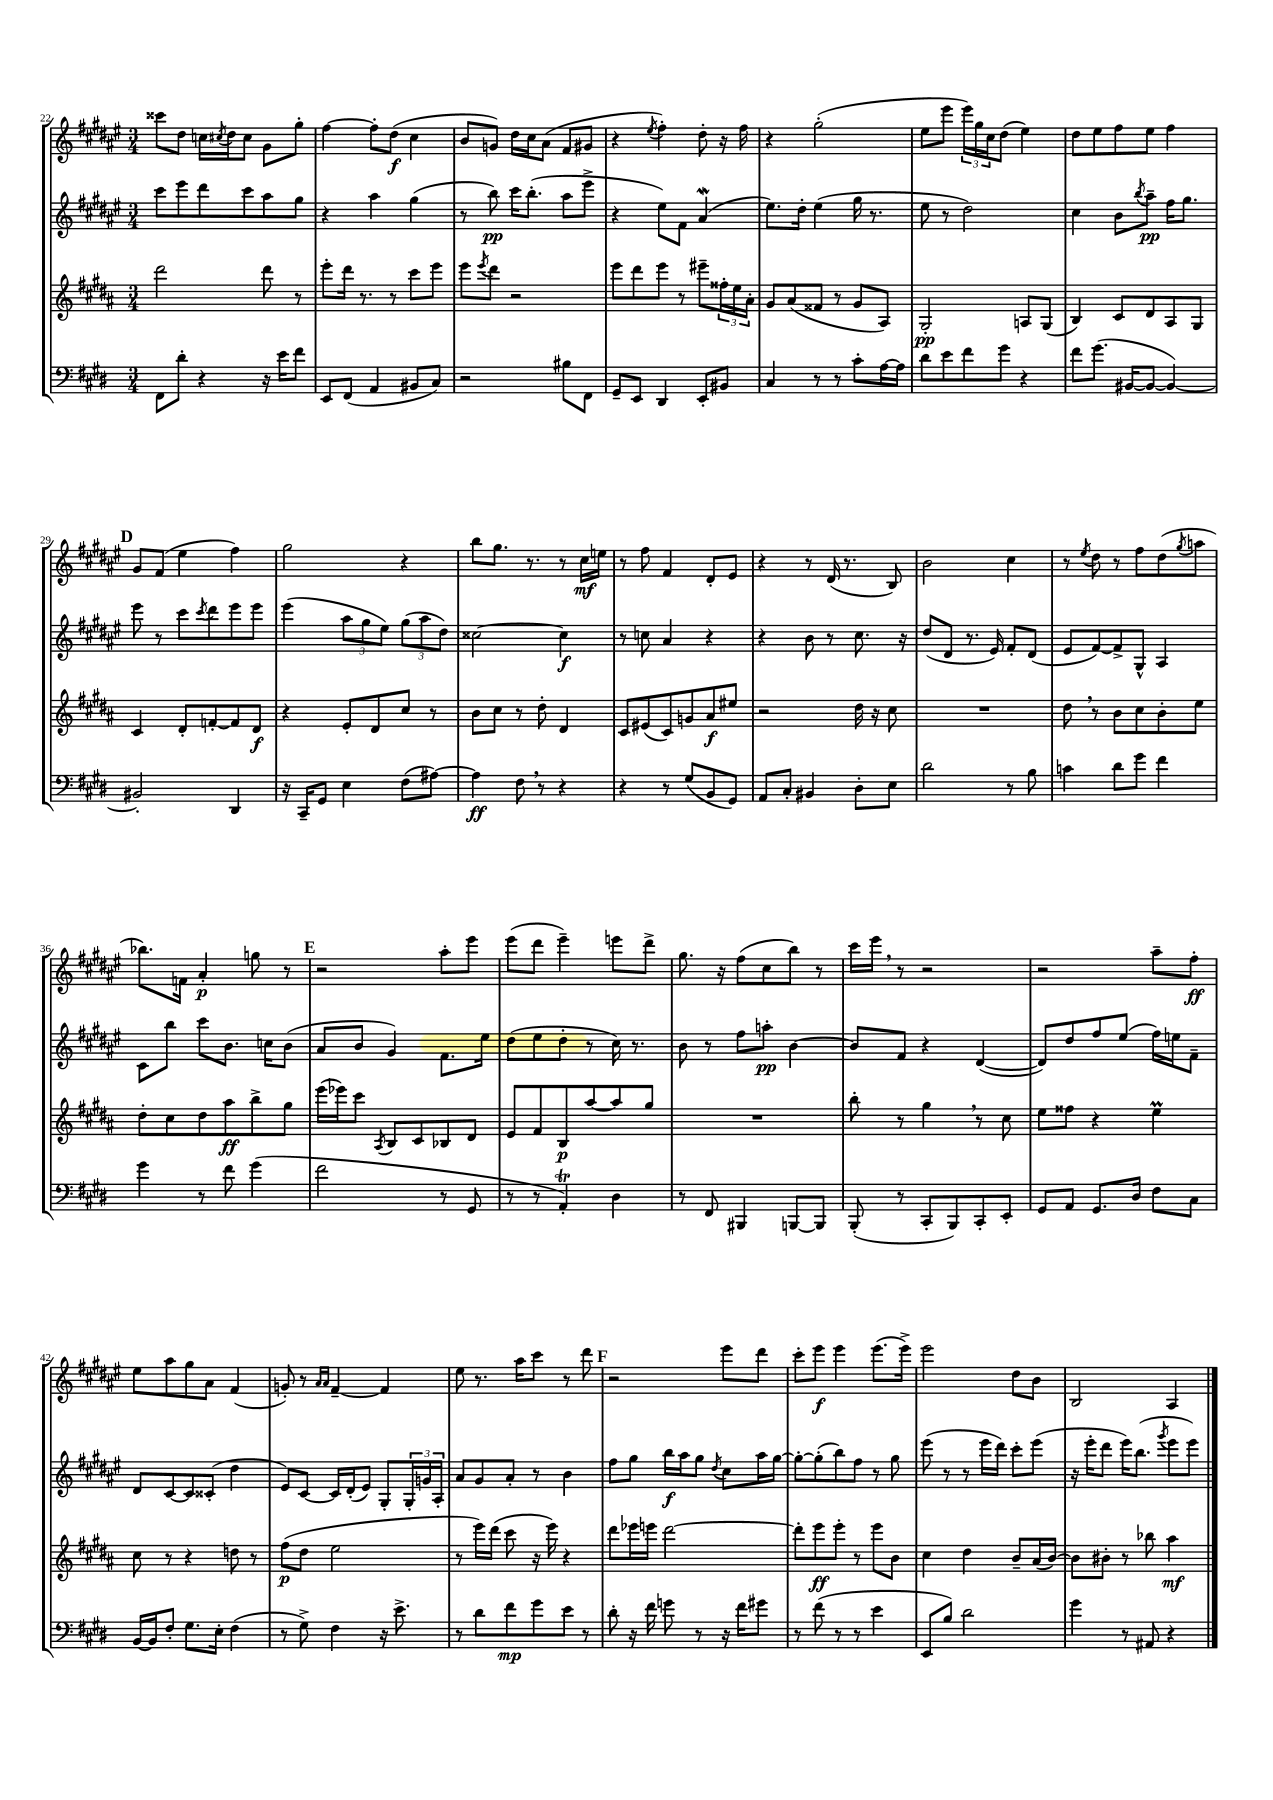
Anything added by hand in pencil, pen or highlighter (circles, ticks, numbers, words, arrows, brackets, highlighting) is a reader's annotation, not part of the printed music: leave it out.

**kern	**dynam	**kern	**dynam	**kern	**dynam	**kern	**dynam
*part4	*part4	*part3	*part3	*part2	*part2	*part1	*part1
*staff4	*staff4	*staff3	*staff3	*staff2	*staff2	*staff1	*staff1
*clefF4	*	*clefG2	*	*clefG2	*	*clefG2	*
*k[f#c#g#d#]	*	*k[f#c#g#d#a#]	*	*k[f#c#g#d#a#e#]	*	*k[f#c#g#d#a#e#]	*
*M3/4	*	*M3/4	*	*M3/4	*	*M3/4	*
=22	=22	=22	=22	=22	=22	=22	=22
8FF#\L	.	2ddd#\	.	8ccc#\L	.	8ccc##X\L	.
8d#'\J	.	.	.	8eee#\	.	8dd#\J	.
4r	.	.	.	8ddd#\	.	16ccn\LL	.
.	.	.	.	.	.	8qcc#X/	.
.	.	.	.	.	.	16dd#\J	.
.	.	.	.	8ccc#\	.	8cc#\J	.
16r	.	8ddd#\	.	8aa#\	.	8g#\L	.
16e\KL	.	.	.	.	.	.	.
8f#\J	.	8r	.	8gg#\J	.	8gg#'\J	.
=23	=23	=23	=23	=23	=23	=23	=23
8EE/L	.	8eee'\L	.	4r	.	[4ff#\	.
(8FF#/J	.	16ddd#\Jk	.	.	.	.	.
.	.	8.r	.	.	.	.	.
4AA/	.	.	.	4aa#\	.	8ff#'\L]	.
.	.	8r	.	.	.	(8dd#\J	f
8BB#X/L	.	8ccc#\L	.	(4gg#\	.	4cc#\	.
8C#/J)	.	8eee\J	.	.	.	.	.
=24	=24	=24	=24	=24	=24	=24	=24
2r	.	8eee\L	.	8r	.	8b/L	.
.	.	8qeee/	.	.	.	.	.
.	.	8ddd#\J	.	8bb\)	pp	8gn/J)	.
.	.	2r	.	16ccc#\KL	.	16dd#\LL	.
.	.	.	.	(8.bb'\J	.	16cc#\J	.
.	.	.	.	.	.	(8a#\J	.
8B#X\L	.	.	.	8aa#\L	.	8f#/L	.
8FF#\J	.	.	.	8eee#^\J	.	8g#X/J	.
=25	=25	=25	=25	=25	=25	=25	=25
8GG#~/L	.	8eee\L	.	4r	.	4r	.
8EE/J	.	8ddd#\	.	.	.	.	.
.	.	.	.	.	.	8qee#/	.
4DD#/	.	8eee\J	.	8ee#\L)	.	4ff#'\)	.
.	.	8r	.	8f#\J	.	.	.
8EE'/L	.	8eee#X~\L	.	(4a#W/	.	8dd#'\	.
8BB#X/J	.	24ff##X'\L	.	.	.	16r	.
.	.	24ee\	.	.	.	.	.
.	.	.	.	.	.	16ff#\	.
.	.	24a#'\JJ	.	.	.	.	.
=26	=26	=26	=26	=26	=26	=26	=26
4C#/	.	8g#/L	.	8.ee#\L)	.	4r	.
.	.	(8a#/	.	.	.	.	.
.	.	.	.	16dd#'\Jk	.	.	.
8r	.	8f##X/J	.	(4ee#\	.	(2gg#'\	.
8r	.	8r	.	.	.	.	.
8c#'\L	.	8g#/L	.	16gg#\	.	.	.
.	.	.	.	8.r	.	.	.
[16A\L	.	8A#/J)	.	.	.	.	.
16A\JJ]	.	.	.	.	.	.	.
=27	=27	=27	=27	=27	=27	=27	=27
8d#\L	.	2G#'/	pp	8ee#\	.	8ee#\L	.
8e\	.	.	.	8r	.	8eee#\J	.
8f#\	.	.	.	2dd#\)	.	24eee#\LL)	.
.	.	.	.	.	.	24gg#\	.
.	.	.	.	.	.	24cc#\J	.
8g#\J	.	.	.	.	.	(8dd#\J	.
4r	.	8An/L	.	.	.	4ee#\)	.
.	.	(8G#/J	.	.	.	.	.
=28	=28	=28	=28	=28	=28	=28	=28
8f#\L	.	4B/)	.	4cc#\	.	8dd#\L	.
(8.g#\J	.	.	.	.	.	8ee#\	.
.	.	8c#/L	.	8b\L	.	8ff#\	.
[16BB#X/KL	.	.	.	.	.	.	.
.	.	.	.	8qbb/	.	.	.
8BB#/J_	.	8d#/	.	8aa#~\J	pp	8ee#\J	.
4BB#/_)	.	8A#/	.	16ff#\KL	.	4ff#\	.
.	.	.	.	8.gg#\J	.	.	.
.	.	8G#/J	.	.	.	.	.
!!LO:LB:g=z
!!LO:REH:place=s1:t=D
=29	=29	=29	=29	=29	=29	=29	=29
2BB#X'/]	.	4c#/	.	8eee#\	.	8g#/L	.
.	.	.	.	8r	.	(8f#/J	.
.	.	8d#'/L	.	8ccc#\L	.	4ee#\	.
.	.	.	.	8qccc#/	.	.	.
.	.	[8fn'/	.	8ddd#\	.	.	.
4DD#/	.	8f/]	.	8eee#\	.	4ff#\)	.
.	.	8d#/J	f	8eee#\J	.	.	.
=30	=30	=30	=30	=30	=30	=30	=30
16r	.	4r	.	(4eee#\	.	2gg#\	.
16CC#~/KL	.	.	.	.	.	.	.
8GG#/J	.	.	.	.	.	.	.
4E\	.	8e'/L	.	12aa#\L	.	.	.
.	.	.	.	12gg#\	.	.	.
.	.	8d#/	.	.	.	.	.
.	.	.	.	12ee#\J)	.	.	.
(8F#\L	.	8cc#/J	.	(12gg#\L	.	4r	.
.	.	.	.	12aa#\	.	.	.
[8A#X\J)	.	8r	.	.	.	.	.
.	.	.	.	12dd#\J)	.	.	.
=31	=31	=31	=31	=31	=31	=31	=31
4A#\]	ff	8b\L	.	[2cc##X\	.	8bb\L	.
.	.	8cc#\J	.	.	.	8.gg#\J	.
8F#,\	.	8r	.	.	.	.	.
.	.	.	.	.	.	8.r	.
8r	.	8dd#'\	.	.	.	.	.
4r	.	4d#/	.	4cc##\]	f	8r	.
.	.	.	.	.	.	16cc#\LL	mf
.	.	.	.	.	.	16een\JJ	.
=32	=32	=32	=32	=32	=32	=32	=32
4r	.	8c#/L	.	8r	.	8r	.
.	.	(8e#X/	.	8ccn\	.	8ff#\	.
8r	.	8c#/)	.	4a#/	.	4f#/	.
(8G#/L	.	8gn/	.	.	.	.	.
8BB/	.	8a#/	f	4r	.	8d#'/L	.
8GG#/J)	.	8ee#X/J	.	.	.	8e#/J	.
=33	=33	=33	=33	=33	=33	=33	=33
8AA/L	.	2r	.	4r	.	4r	.
8C#'/J	.	.	.	.	.	.	.
4BB#X/	.	.	.	8b\	.	8r	.
.	.	.	.	8r	.	(16d#/	.
.	.	.	.	.	.	8.r	.
8D#'\L	.	16dd#\	.	8.cc#\	.	.	.
.	.	16r	.	.	.	.	.
8E\J	.	8cc#\	.	.	.	8B/)	.
.	.	.	.	16r	.	.	.
=34	=34	=34	=34	=34	=34	=34	=34
2d#\	.	2.r	.	(8dd#/L	.	2b\	.
.	.	.	.	8d#/J	.	.	.
.	.	.	.	8.r	.	.	.
.	.	.	.	16e#/)	.	.	.
8r	.	.	.	8f#'/L	.	4cc#\	.
8B\	.	.	.	(8d#/J	.	.	.
=35	=35	=35	=35	=35	=35	=35	=35
4cn\	.	8dd#,\	.	8e#/L	.	8r	.
.	.	.	.	.	.	8qee#/	.
.	.	8r	.	[8f#/)	.	8dd#\	.
8d#\L	.	8b\L	.	8f#^/]	.	8r	.
8g#\J	.	8cc#\	.	8G#^^/J	.	8ff#\L	.
4f#\	.	8b'\	.	4A#/	.	(8dd#\	.
.	.	.	.	.	.	8qgg#/	.
.	.	8ee\J	.	.	.	8aan\J	.
!!LO:LB:g=z
=36	=36	=36	=36	=36	=36	=36	=36
4g#\	.	8dd#'\L	.	8c#\L	.	8.bb-X\L)	.
.	.	8cc#\	.	8bb\J	.	.	.
.	.	.	.	.	.	16fn\Jk	.
8r	.	8dd#\	.	8ccc#\L	.	4a#'/	p
8f#\	.	8aa#\	ff	8.b\J	.	.	.
(4g#\	.	8bb^\	.	.	.	8ggn\	.
.	.	.	.	16ccn\KL	.	.	.
.	.	8gg#\J	.	(8b\J	.	8r	.
!!LO:REH:place=s1:t=E
=37	=37	=37	=37	=37	=37	=37	=37
2f#\	.	(16eee\LL	.	8a#/L	.	2r	.
.	.	16eee-X\J)	.	.	.	.	.
.	.	8ccc#\J	.	8b/J	.	.	.
.	.	8qA#/	.	.	.	.	.
.	.	8B/L	.	4g#/)	.	.	.
.	.	8c#/	.	.	.	.	.
8r	.	8B-X/	.	8.f#\L	.	8aa#'\L	.
8GG#/	.	8d#/J	.	.	.	8eee#\J	.
.	.	.	.	16ee#\Jk	.	.	.
=38	=38	=38	=38	=38	=38	=38	=38
8r	.	8e/L	.	(8dd#\L	.	(8eee#\L	.
8r	.	8f#/	.	8ee#\	.	8ddd#\J	.
4AAT'/)	.	8B/	p	8dd#'\J	.	4eee#~\)	.
.	.	[8aa#/	.	8r	.	.	.
4D#\	.	8aa#/]	.	16cc#\)	.	8eeen\L	.
.	.	.	.	8.r	.	.	.
.	.	8gg#/J	.	.	.	8ddd#^\J	.
=39	=39	=39	=39	=39	=39	=39	=39
8r	.	2.r	.	8b\	.	8.gg#\	.
8FF#/	.	.	.	8r	.	.	.
.	.	.	.	.	.	16r	.
4BBB#X/	.	.	.	8ff#\L	.	(8ff#\L	.
.	.	.	.	8aan'\J	pp	8cc#\	.
[8BBBn/L	.	.	.	[4b\	.	8bb\J)	.
8BBB/J]	.	.	.	.	.	8r	.
=40	=40	=40	=40	=40	=40	=40	=40
(8BBB'/	.	8bb'\	.	8b/L]	.	16ccc#\LL	.
.	.	.	.	.	.	16eee#,\JJ	.
8r	.	8r	.	8f#/J	.	8r	.
8CC#'/L	.	4gg#,\	.	4r	.	2r	.
8BBB/)	.	.	.	.	.	.	.
8CC#'/	.	8r	.	([4d#/	.	.	.
8EE'/J	.	8cc#\	.	.	.	.	.
=41	=41	=41	=41	=41	=41	=41	=41
8GG#/L	.	8ee\L	.	8d#/L])	.	2r	.
8AA/J	.	8ff##X\J	.	8dd#/	.	.	.
8.GG#/L	.	4r	.	8ff#/	.	.	.
.	.	.	.	(8ee#/J	.	.	.
16D#/Jk	.	.	.	.	.	.	.
8F#\L	.	4eeM\	.	16ff#\LL)	.	8aa#~\L	.
.	.	.	.	16een\J	.	.	.
8C#\J	.	.	.	8f#~\J	.	8ff#'\J	ff
!!LO:LB:g=z
=42	=42	=42	=42	=42	=42	=42	=42
[16BB/LL	.	8cc#\	.	8d#/L	.	8ee#\L	.
16BB/J]	.	.	.	.	.	.	.
8F#'/J	.	8r	.	[8c#/	.	8aa#\	.
8.G#\L	.	4r	.	8c#/]	.	8gg#\	.
.	.	.	.	(8c##X'/J	.	8a#\J	.
16E'\Jk	.	.	.	.	.	.	.
(4F#\	.	8ddn\	.	4dd#\	.	(4f#/	.
.	.	8r	.	.	.	.	.
=43	=43	=43	=43	=43	=43	=43	=43
8r	.	(8ff#\L	p	8e#/L)	.	8gn'/)	.
8G#^\)	.	8dd#\J	.	[8c#/J	.	8r	.
.	.	.	.	.	.	16qqa#/LL	.
.	.	.	.	.	.	16qqa#/JJ	.
4F#\	.	2ee\	.	16c#/LL]	.	[4f#~/	.
.	.	.	.	(16d#'/J	.	.	.
.	.	.	.	8e#/J)	.	.	.
16r	.	.	.	8G#'/L	.	4f#/]	.
8.e^\	.	.	.	.	.	.	.
.	.	.	.	24G#'/L	.	.	.
.	.	.	.	24gn/	.	.	.
.	.	.	.	24A#'/JJ	.	.	.
=44	=44	=44	=44	=44	=44	=44	=44
8r	.	8r	.	8a#/L	.	8ee#\	.
8d#\L	.	16eee\LL)	.	8g#/	.	8.r	.
.	.	(16ddd#\JJ	.	.	.	.	.
8f#\	mp	8ccc#\	.	8a#'/J	.	.	.
.	.	.	.	.	.	16aa#\KL	.
8g#\	.	16r	.	8r	.	8ccc#\J	.
.	.	16eee\)	.	.	.	.	.
8e\J	.	4r	.	4b\	.	8r	.
8r	.	.	.	.	.	8ddd#\	.
!!LO:REH:place=s1:t=F
=45	=45	=45	=45	=45	=45	=45	=45
8d#'\	.	8ddd#\L	.	8ff#\L	.	2r	.
16r	.	16eee-X\L	.	8gg#\J	.	.	.
16f#\	.	16eeen\JJ	.	.	.	.	.
8gn\	.	[2ddd#\	.	16bb\LL	f	.	.
.	.	.	.	16aa#\J	.	.	.
8r	.	.	.	8gg#\J	.	.	.
.	.	.	.	8qdd#/	.	.	.
16r	.	.	.	8cc#\L	.	8eee#\L	.
16f#\KL	.	.	.	.	.	.	.
8g#X\J	.	.	.	16aa#\L	.	8ddd#\J	.
.	.	.	.	[16gg#\JJ	.	.	.
=46	=46	=46	=46	=46	=46	=46	=46
8r	.	8ddd#'\L]	.	8gg#'\L_	.	8ccc#'\L	.
(8f#\	.	8eee\	ff	(8gg#'\]	.	8eee#\J	f
8r	.	8eee'\J	.	8bb\)	.	4eee#\	.
8r	.	8r	.	8ff#\J	.	.	.
4e\	.	8eee\L	.	8r	.	(8.eee#\L	.
.	.	8b\J	.	8gg#\	.	.	.
.	.	.	.	.	.	16eee#^\Jk)	.
=47	=47	=47	=47	=47	=47	=47	=47
8EE/L	.	4cc#\	.	(8eee#\	.	2eee#\	.
8B/J)	.	.	.	8r	.	.	.
2d#\	.	4dd#\	.	8r	.	.	.
.	.	.	.	16eee#\LL	.	.	.
.	.	.	.	16ddd#\JJ)	.	.	.
.	.	8b~/L	.	8ccc#'\L	.	8dd#\L	.
.	.	(16a#/L	.	(8eee#\J	.	8b\J	.
.	.	[16b/JJ)	.	.	.	.	.
=48	=48	=48	=48	=48	=48	=48	=48
4g#\	.	8b\L]	.	16r	.	2B/	.
.	.	.	.	16eee#'\KL	.	.	.
.	.	8b#X'\J	.	8ddd#\J	.	.	.
8r	.	8r	.	16eee#\KL)	.	.	.
.	.	.	.	(8.bb\J	.	.	.
8AA#X/	.	8bb-X\	.	.	.	.	.
.	.	.	.	8qggg#/	.	.	.
4r	.	4aa#\	mf	8eee#\L	.	4A#/	.
.	.	.	.	8eee#\J)	.	.	.
==	==	==	==	==	==	==	==
*-	*-	*-	*-	*-	*-	*-	*-
